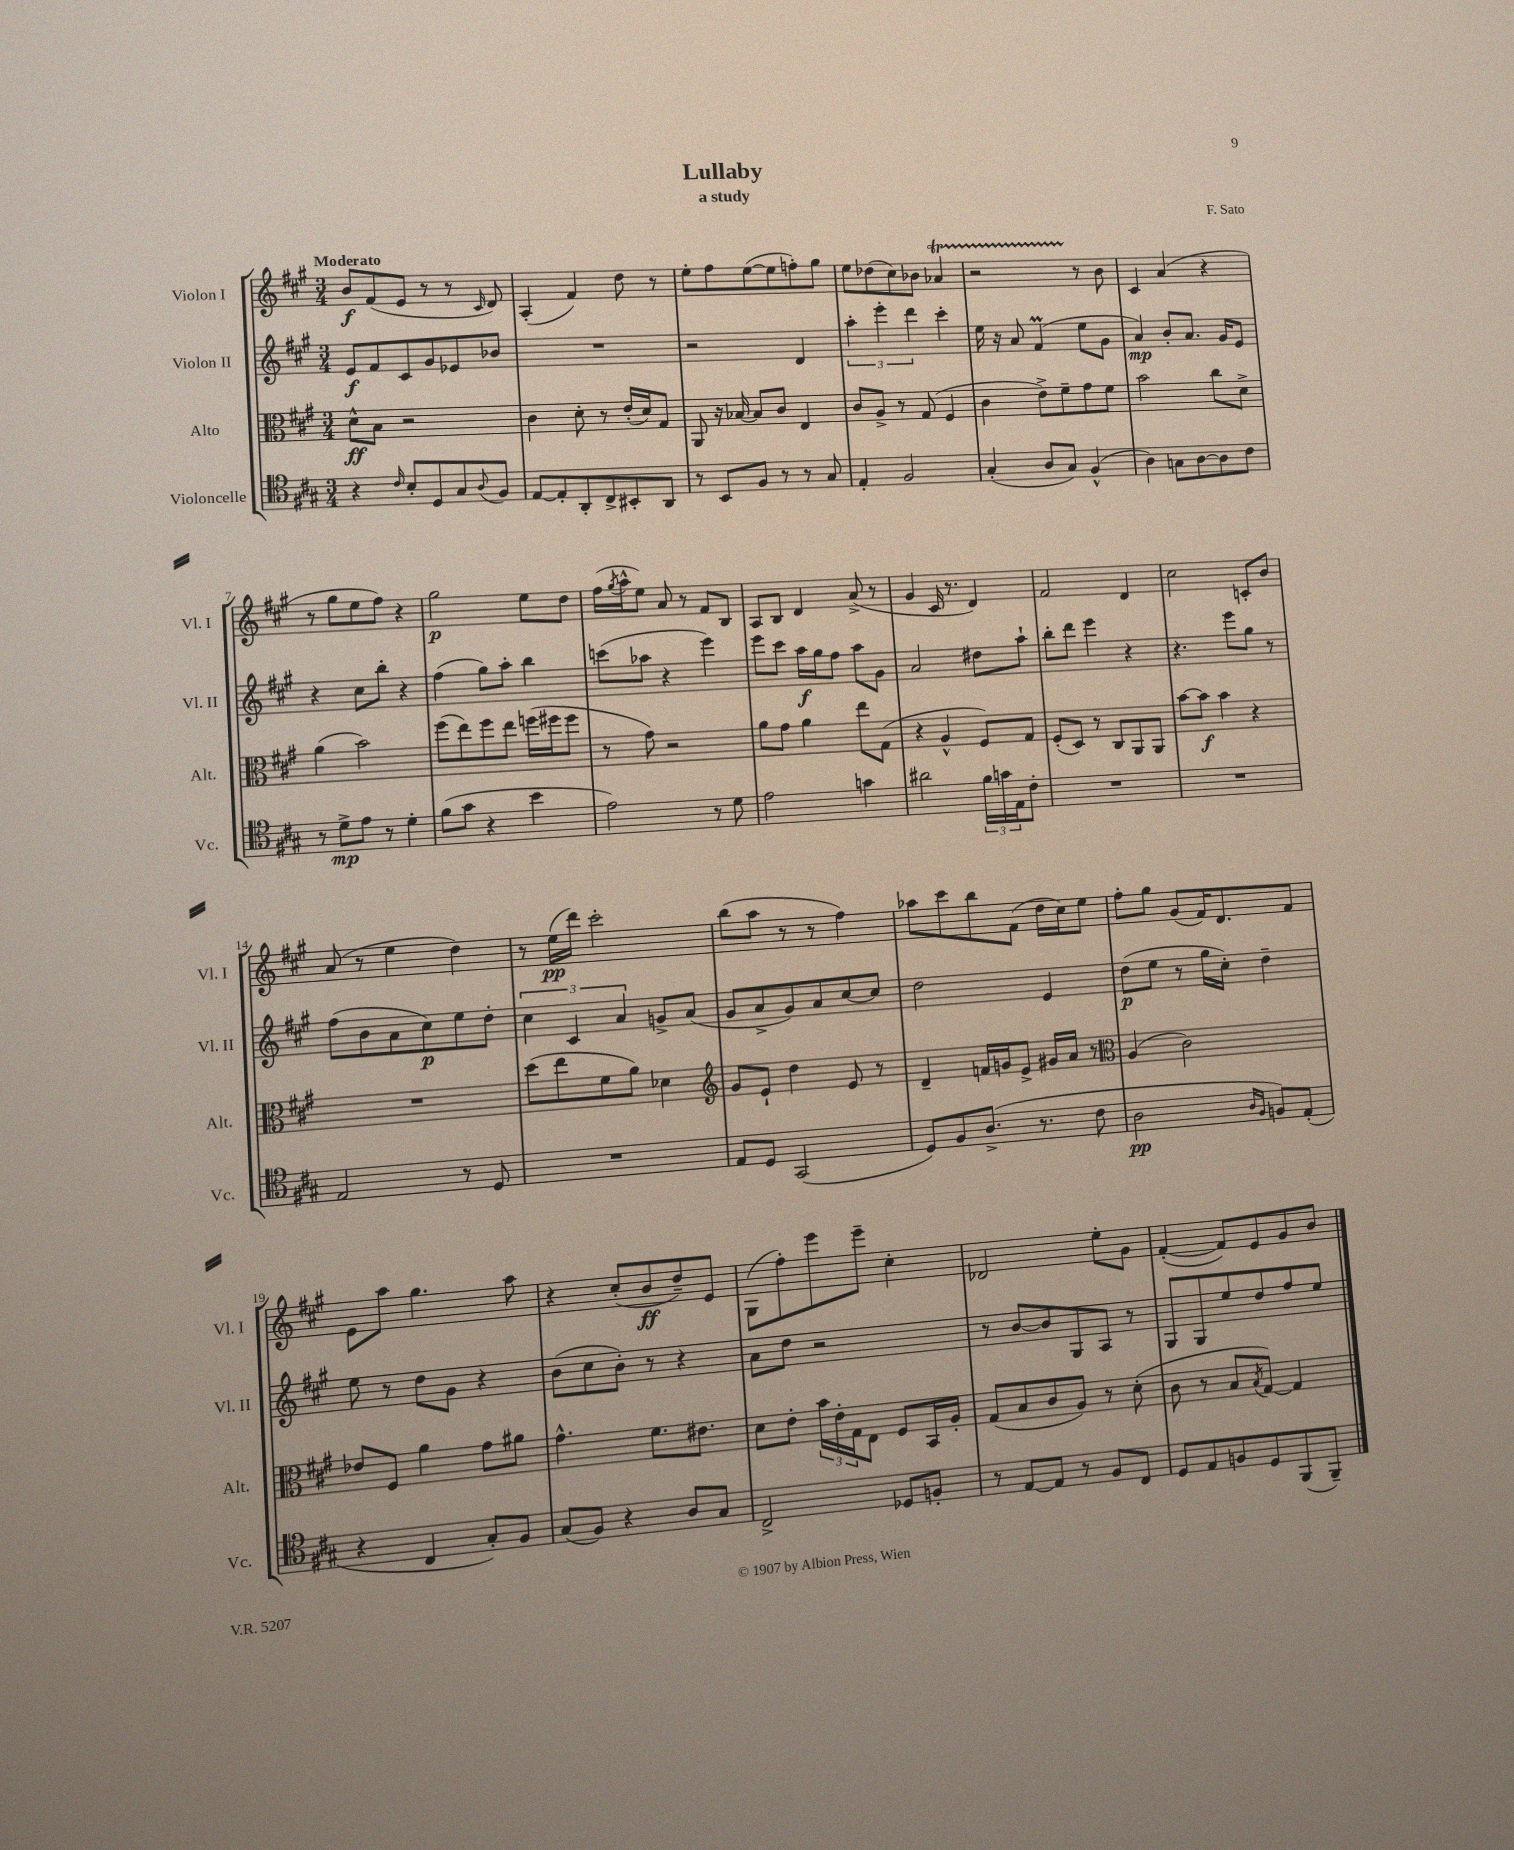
\header { title = "Lullaby" composer = "F. Sato" subtitle = "a study" }
<<
\new StaffGroup <<
\new Staff = "s0" \with { instrumentName = "Violon I" shortInstrumentName = "Vl. I" } {
    \clef treble \key a \major \numericTimeSignature \time 3/4 \tempo "Moderato"
    b'8\f fis'8( e'8 r8 r8 \grace { cis'16 } d'8) |
    a4-.( fis'4) d''8 r8 |
    e''8-. fis''8 e''8~( e''8 f''8-.) gis''8 |
    e''8 des''8( cis''8) bes'8 aes'4\startTrillSpan |
    r2 r8\stopTrillSpan b'8 |
    cis'4 a'4( r4 |
    r8 gis''8 e''8 fis''8) r4 |
    gis''2\p e''8 d''8 |
    fis''16( \acciaccatura { gis''8 } a''16-^ e''8) a'8 r8 fis'8 b8 |
    a8 b8 d'4 a'8->( r8 |
    gis'4 cis'16 r8. d'4) |
    fis'2 d'4 |
    cis''2 c'8-. b'8 |
    a'8( r8 e''4 d''4) |
    r8 e''16\pp( d'''16) cis'''2-. |
    b''8( a''8 r8 r8 fis''4) |
    aes''8 cis'''8 b''8 fis'8( d''16 cis''16) e''8 |
    fis''8-. gis''8 gis'8( fis'16) d'8. fis'8 |
    e'8 a''8 gis''4. a''8 |
    r4 cis''8-.( b'8\ff d''8--) e'8 |
    gis8( fis''8-.) e'''8 e'''8-- cis''4-. |
    des'2 e''8-. gis'8 |
    fis'4~-.( fis'8) e'8 gis'8 b'8 \bar "|." |
}
\new Staff = "s1" \with { instrumentName = "Violon II" shortInstrumentName = "Vl. II" } {
    \clef treble \key a \major \numericTimeSignature \time 3/4
    e'8\f fis'8 cis'8 gis'8 ees'8 bes'8 |
    R2. |
    r2 d'4 |
    \tuplet 3/2 { a''4-. e'''4-. d'''4 } cis'''4-. |
    e''16 r16 a'8 fis'4\prall( e''8 gis'8 |
    a'4\mp) b'8-. a'8. gis'16 e'8 |
    r4 cis''8 b''8-. r4 |
    fis''4( gis''8) a''8-. b''4 |
    c'''8( aes''8 r4 e'''4) |
    e'''8 cis'''8 a''16\f gis''16 fis''8 a''8 gis'8 |
    a'2 dis''8 a''8-! |
    b''8-. d'''8 e'''4 r4 |
    r4. e'''8 gis''8 r8 |
    fis''8( b'8 a'8 cis''8\p) e''8 d''8-. |
    \tuplet 3/2 { cis''4 cis'4 a'4 } g'8-> a'8( |
    gis'8 a'8-> gis'8) a'8 cis''8~ cis''8 |
    d''2 e'4 |
    d''8\p( e''8 r8 gis''16 cis''16-.) d''4-- |
    e''8 r8 d''8 gis'8 r4 |
    b'8( cis''8 b'8-.) r8 r4 |
    a'8 d''8 r2 |
    r8 b'8~ b'8 gis8 a8 r8 |
    gis8 gis8 e''8 d''8 fis''8 e''8 \bar "|." |
}
\new Staff = "s2" \with { instrumentName = "Alto" shortInstrumentName = "Alt." } {
    \clef alto \key a \major \numericTimeSignature \time 3/4
    d'8-^\ff b8 r2 |
    cis'4 d'8-. r8 e'16-.( d'16) gis8 |
    a,8 r16 bes16~ bes8 cis'8 e4 |
    cis'8 a8-> r8 gis8( fis4 |
    cis'4 e'8->) fis'8-- gis'8 fis'8 |
    b'2 cis''8 d'8-> |
    a'4( b'2) |
    fis''8( e''8) fis''8 e''8 f''16( fis''16 fis''8 |
    r8 gis'8) r2 |
    a'8 gis'8 a'4 e''8 gis8( |
    r4 a4-^ fis8) gis8 |
    fis8-.( d8) r8 cis8 a,8 a,8 |
    b'8~ b'8\f b'4 r4 |
    R2. |
    d''8( e''8 fis'8 a'8) des'4 |
    \clef treble gis'8 e'8-! d''4 e'8 r8 |
    d'4-- f'16 g'16 e'8-> gis'16 a'16 r8 |
    \clef alto a4( cis'2) |
    ees'8 fis8 a'4 gis'8 ais'8 |
    gis'4.-^ fis'8. eis'8. |
    d'8 e'8-. \tuplet 3/2 { b'16 e'16-. gis16 } e8 fis8 b,16 a16-. |
    gis8( b8 cis'8 a8) r8 d'8-.( |
    cis'8 r8 b8 \acciaccatura { b8 } gis8~) gis4 \bar "|." |
}
\new Staff = "s3" \with { instrumentName = "Violoncelle" shortInstrumentName = "Vc." } {
    \clef tenor \key a \major \numericTimeSignature \time 3/4
    r4 \grace { cis'16 } b8-. d8 gis8 \appoggiatura { a8 } fis8 |
    e8~ e8-. a,8-. cis8-> bis,8-. a,8 |
    r8 b,8 fis8 r8 r8 gis8 |
    e4-. fis2 |
    gis4-.( a8 gis8) fis4-^( |
    a4) g8 a8~ a8 cis'8 |
    r8 d'8->\mp e'8 r8 d'4-. |
    fis'8( gis'8 r4 b'4 |
    e'2) r8 d'8 |
    e'2 g'4 |
    ais'2 \tuplet 3/2 { fis'16 g'16 e16 } cis'8-. |
    R2. |
    R2. |
    e2 r8 d8 |
    R2. |
    e8 d8 gis,2( |
    d8) fis8 a8.->( r8. cis'8 |
    a2\pp \grace { a16 fis16 } f8) e8-.( |
    r4 cis4 gis8-.) fis8 |
    gis8( fis8) r4 a8 gis8 |
    cis2-> des8 f8-. |
    r8 e8~ e8 r8 fis8 cis8 |
    d8 e8 f8 d8 fis,8( fis,8--) \bar "|." |
}
>>
>>
